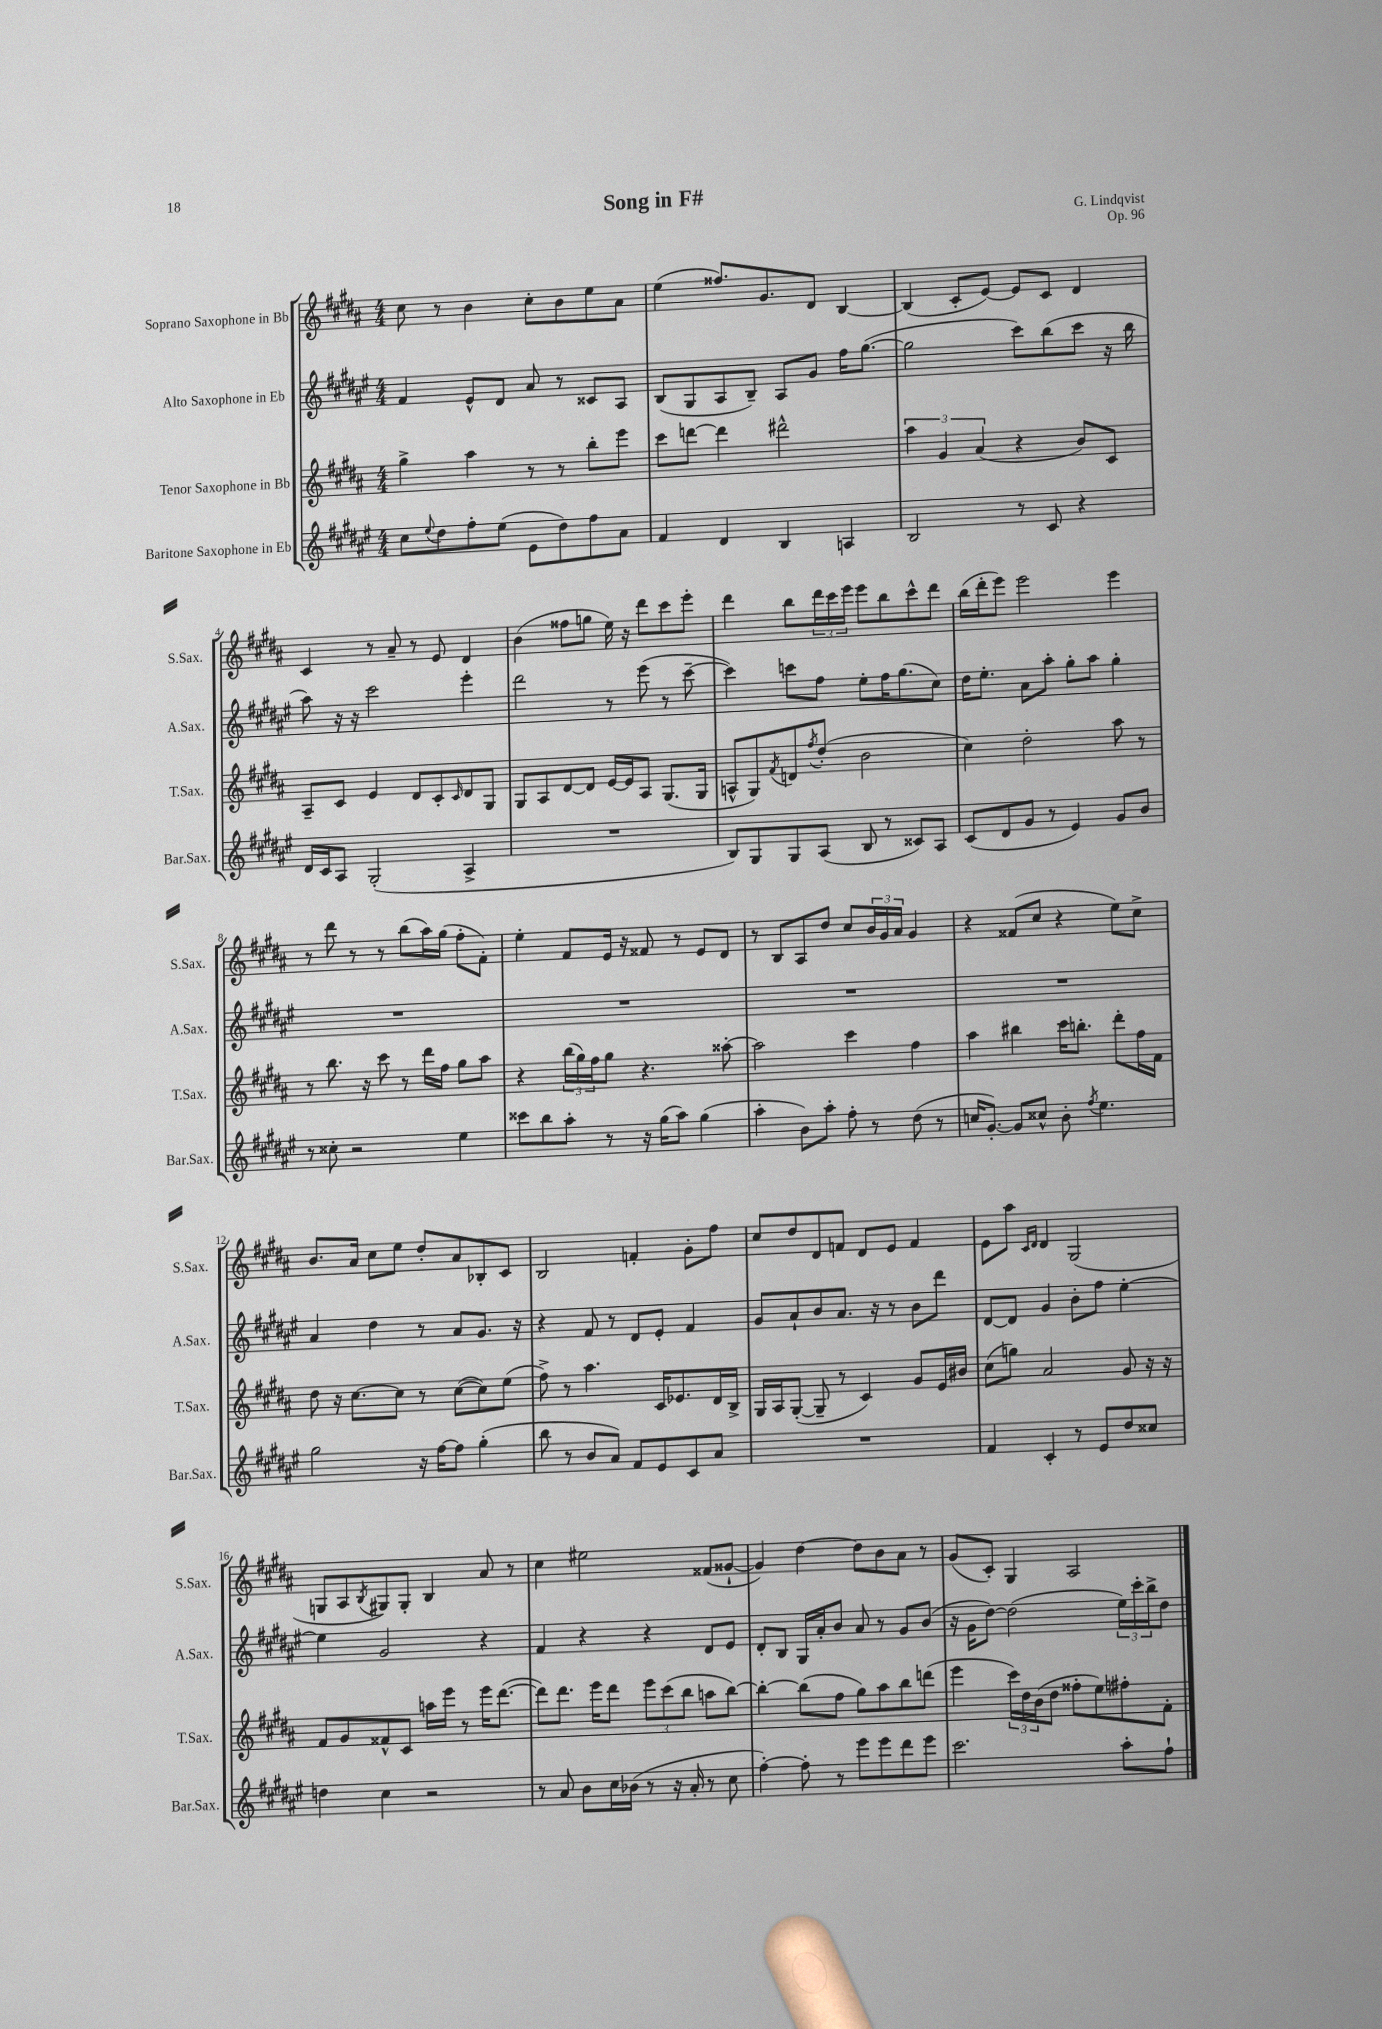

**kern	**kern	**kern	**kern
*staff4	*staff3	*staff2	*staff1
*clefG2	*clefG2	*clefG2	*clefG2
*k[f#c#g#d#a#e#]	*k[f#c#g#d#a#]	*k[f#c#g#d#a#e#]	*k[f#c#g#d#a#]
*M4/4	*M4/4	*M4/4	*M4/4
8cc#	4gg#^	4f#	8cc#
8qqee#	.	.	.
8dd#	.	.	8r
8ff#'	4aa#	8e#^^	4b
(8ee#	.	8d#	.
8e#	8r	8a#	8cc#'
8dd#)	8r	8r	8b
8ff#	8bb'	8c##	8ee
8a#	8eee	8A#	8a#
=	=	=	=
4f#	8ccc#	(8B	(4ee
.	[8ddd	8G#	.
4d#	4ddd]	8A#	8.ff##)
.	.	8B~)	.
.	.	.	8.g#
4B	2ddd#^^	8A#	.
.	.	8g#	8d#
4A	.	16ff#	[4B
.	.	([8.gg#	.
=	=	=	=
2B	6aa#	2gg#]	(4B]
.	6g#	.	.
.	.	.	8c#'
.	(6a#	.	.
.	.	.	[8e)
8r	4r	8ccc#)	8e]
8c#	.	(8bb	8c#
4r	8b)	8ccc#	4d#
.	8c#	16r	.
.	.	16bb	.
=	=	=	=
16d#	8A#~	8aa#)	4c#
16c#	.	.	.
8A#	8c#	16r	.
.	.	16r	.
(2G#'	4e	2ccc#	8r
.	.	.	8a#~
.	8d#	.	8r
.	8c#'	.	8e
.	16qqc#	.	.
4A#^	8d#	4eee#'	4d#
.	8G#	.	.
=	=	=	=
1r	8G#	2ddd#	(4b
.	8A#	.	.
.	[8d#	.	8ff##
.	8d#]	.	8gg
.	[16e	8r	16ee)
.	16e]	.	16r
.	8A#	(8eee#	8ddd#
.	(8.G#	8r	8ccc#
.	.	[8ccc#~	8eee'
.	16G#	.	.
=	=	=	=
8B)	8A^^	4ccc#])	4ddd#
8G#	8G#)	.	.
.	8qf#	.	.
8G#	8d	8ccc	8bb
.	8qff#	.	.
(8A#	(8dd#'	8ff#	24ddd#
.	.	.	24ccc#
.	.	.	24eee
8B	2b	8ee#'	8eee
8r	.	16ff#	8bb
.	.	(8.gg#	.
8c##)	.	.	8ccc#^^
8A#	.	8cc#)	8ddd#
=	=	=	=
(8c#	4cc#)	16dd#	(16bb
.	.	8.ee#'	16ddd#'
8d#	.	.	8eee)
8g#	2dd#'	8a#	2eee
8r	.	8aa#'	.
4e#)	.	8gg#'	.
.	.	8aa#	.
8g#	8aa#	4gg#'	4eee
8b	8r	.	.
=	=	=	=
8r	8r	1r	8r
8cc##'	8.bb	.	8ddd#
2r	.	.	8r
.	16r	.	.
.	8ccc#	.	8r
.	8r	.	(8bb
.	16ddd#	.	16aa#)
.	16ff#	.	(16gg#
4ee#	8gg#	.	8ff#'
.	8aa#	.	8f#')
=	=	=	=
8ccc##	4r	1r	4ee'
8bb	.	.	.
8aa#'	(24bb	.	8f#
.	24gg#)	.	.
.	24ff#	.	.
8r	8gg#	.	16e
.	.	.	16r
16r	4.r	.	8f##
(16gg#	.	.	.
8aa#)	.	.	8r
(4gg#	.	.	8e
.	[8aa##'	.	8d#
=	=	=	=
4aa#'	2aa##]	1r	8r
.	.	.	8B
8b)	.	.	8A#
8aa#'	.	.	8dd#
8ff#'	4ccc#	.	8cc#
8r	.	.	24b
.	.	.	24g#
.	.	.	24a#
(8dd#	4ff#	.	4g#
8r	.	.	.
=	=	=	=
16cc	4aa#	1r	4r
[8.g#')	.	.	.
8g#]	4bb#	.	(8f##
8cc##^^	.	.	8cc#
8b'	16ccc#	.	4r
.	8.bb'	.	.
8qff#	.	.	.
4.ee#	.	.	.
.	8ddd#'	.	8ee)
.	16ff#	.	8cc#^
.	16f#	.	.
=	=	=	=
2gg#	8dd#	4a#	8.b
.	16r	.	.
.	[8.cc#	.	16a#
.	.	4dd#	8cc#
.	8cc#]	.	8ee
16r	8r	8r	8dd#'
[16ff#	.	.	.
8ff#]	([8cc#	8a#	8a#
(4gg#'	8cc#])	8.g#	8B-'
.	(8ee	.	8c#
.	.	16r	.
=	=	=	=
8bb	8ff#^)	4r	2B
8r	8r	.	.
8b	4.aa#	8f#	.
8a#)	.	8r	.
8f#	.	8d#	4f'
8e#	16c#	8e#'	.
.	8.e-	.	.
8c#	.	4f#	8g#'
8a#	16d#	.	8ff#
.	16B^	.	.
=	=	=	=
1r	16G#	8g#	8cc#
.	16A#	.	.
.	([8G#'	8a#`	8dd#
.	8G#~]	8b	8d#
.	8r	8.a#	8f
.	4c#)	.	8d#
.	.	16r	.
.	.	8r	8e
.	8g#	8b	4f
.	16e	8ddd#	.
.	16b#	.	.
=	=	=	=
4f#	(8cc#	[8d#	8e
.	8gg)	8d#]	8aa#
.	.	.	16qqc#
.	.	.	16qqd#
4c#'	2a#	4g#	4d#
8r	.	8b'	(2G#
8e#	.	8ff#	.
8dd#	8g#	[4ee#'	.
8cc##	16r	.	.
.	16r	.	.
=	=	=	=
4dd	8f#	4ee#]	8G
.	8g#	.	8A#
.	.	.	8qB
4cc#	8f##^^	2g#	8G#)
.	8c#	.	8G#'
2r	16aa	.	4B
.	16eee	.	.
.	8r	.	.
.	16eee	4r	8a#
.	([8.ddd#	.	.
.	.	.	8r
=	=	=	=
8r	8ddd#])	4f#	4cc#
8a#	8.ddd#	.	.
8b	.	4r	2ee#
.	16eee	.	.
16cc#	8ddd#	.	.
(16b-	.	.	.
8r	12eee	4r	.
.	(12ccc#	.	.
16r	.	.	.
.	12bb	.	.
16a#'	.	.	.
8r	8aa	8d#	(8f##
8cc#	[8bb)	8e#	[8g##`
=	=	=	=
[4ff#')	4bb'_	8d#'	4g##])
.	.	8B	.
8ff#']	(8bb]	16G#	[4dd#
.	.	16a#'	.
8r	8ff#	8b	.
8eee#	8gg#)	8a#	8dd#]
8eee#	8aa#	8r	8b
8ddd#	8bb	8g#	8a#
8eee#	(8ddd	(8b	8r
=	=	=	=
2.ccc#	4eee	16r	(8g#
.	.	16g#	.
.	.	[8dd#)	8c#')
.	24ccc#)	(2dd#]	4G#
.	24dd#	.	.
.	(24b	.	.
.	8dd#	.	.
.	8ff##'	.	2A#
.	8ee)	.	.
8aa#'	8ff#'	24ee#)	.
.	.	24ccc#'	.
.	.	24bb^	.
8ff#`	8f#'	8dd#	.
==	==	==	==
*-	*-	*-	*-
